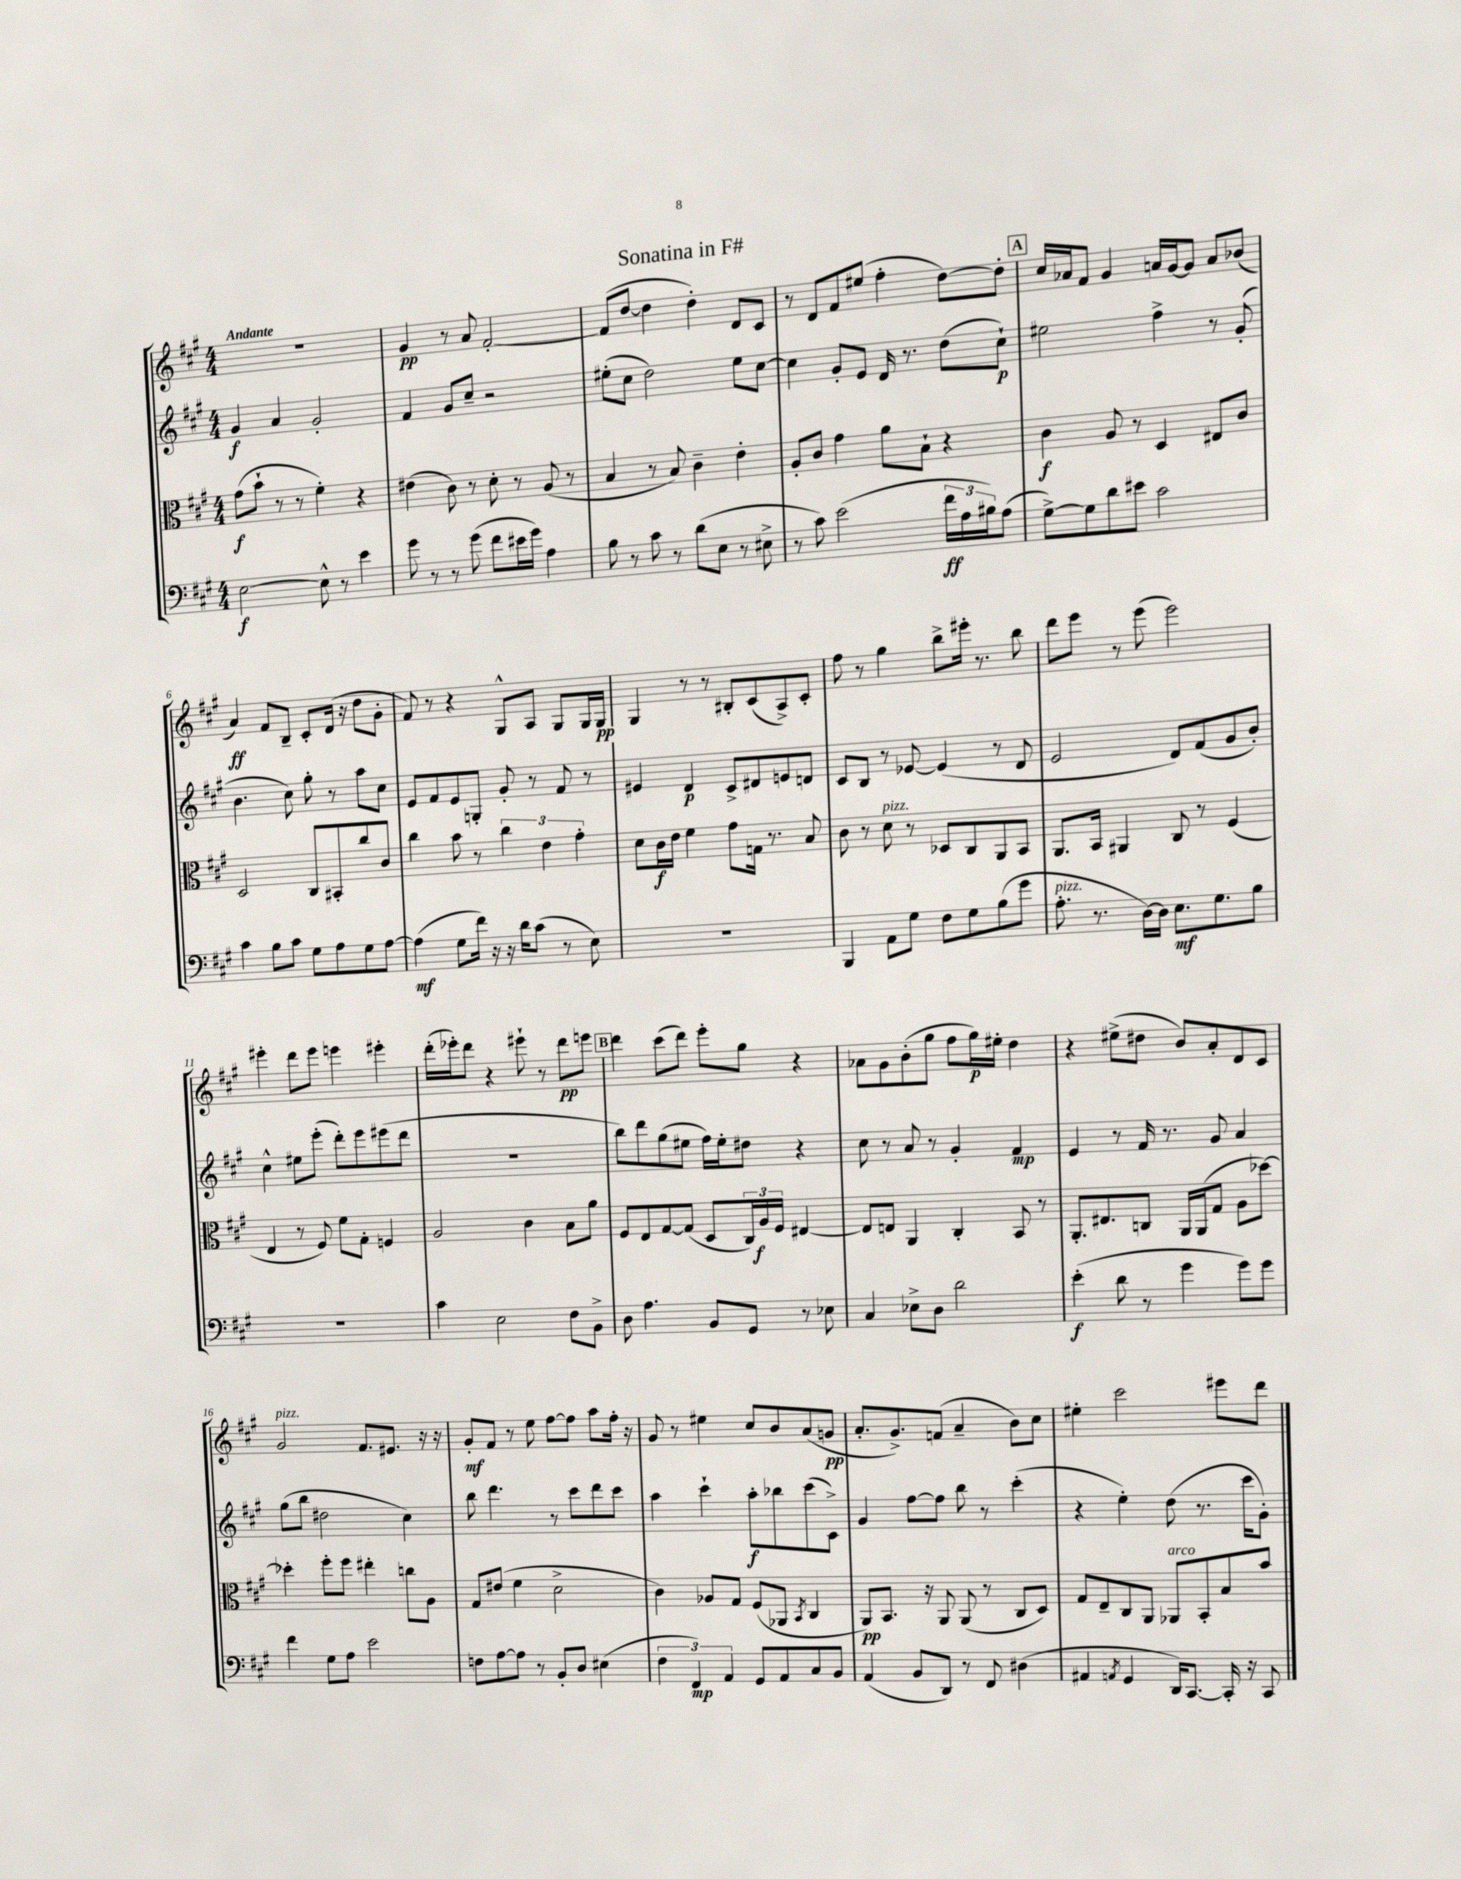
\header { title = "Sonatina in F#" }
<<
\new StaffGroup <<
\new Staff = "s0" {
    \clef treble \key a \major \numericTimeSignature \time 4/4 \tempo "Andante"
    R1 |
    gis'4\pp r8 a'8 fis'2~-. |
    fis'8( d''8~ d''4 d''4-.) d'8 cis'8 |
    r8 d'8 fis'8 eis''8( fis''4-. d''8~) d''8-. |
    \mark \markup { \box "A" } cis''16 aes'16 fis'8 gis'4 a'16 gis'16~ gis'8 a'8 bes'8( |
    a'4\ff) fis'8 b8-- cis'8-. d'16( r16 d''8 gis'8-. |
    fis'8) r8 r4 gis8-^ a8 gis8 gis16 gis16\pp |
    gis4 r8 r8 bis8-. cis'8( a8->) cis'8-. |
    fis''8 r8 gis''4 b''8-> eis'''16-. r8. b''8 |
    d'''8 e'''8 r8 e'''8( e'''2) |
    eis'''4-. d'''8 eis'''8 e'''4 eis'''4-. |
    d'''16-.( ees'''16-.) d'''8 r4 eis'''8-! r8 d'''8\pp e'''8 |
    \mark \markup { \box "B" } d'''4 cis'''8( d'''8) e'''8-. gis''8 r4 |
    aes'8 gis'8 b'8-.( gis''8 fis''8 gis''16\p) eis''16-. d''4 |
    r4 eis''8->( dis''8 b'8) a'8-. d'8 cis'8 |
    gis'2^\markup { \italic "pizz." } fis'8. eis'8. r16 r16 |
    gis'8-.\mf fis'8 r8 e''8 fis''8~ fis''8 a''8 fis''16-. r16 |
    gis'8 r8 eis''4 cis''8 b'8 a'8( g'8\pp |
    a'8.-. gis'8.->) f'8( a'4-- b'8) cis''8 |
    eis''4-. cis'''2 eis'''8 d'''8 \bar "|." |
}
\new Staff = "s1" {
    \clef treble \key a \major \numericTimeSignature \time 4/4
    gis'4\f a'4 gis'2-. |
    fis'4 gis'8 cis''8-- r2 |
    eis''8-.( cis''8 d''2) eis''8 cis''8~ |
    cis''4 gis'8-. e'8 d'16 r8. d''8( cis''8-!\p) |
    \mark \markup { \box "A" } eis''2 fis''4-> r8 gis'8-.( |
    b'4. cis''8) gis''8-. r8 a''8 cis''8 |
    e'8 fis'8 e'8 g8-. gis'8-. r8 fis'8 r8 |
    eis'4 d'4\p cis'8-> dis'8 e'8 d'8 |
    cis'8 b8 r8 ees'8~ ees'4( r8 d'8 |
    e'2 d'8) fis'8( gis'8 b'8-.) |
    cis''4-^ eis''8 e'''8-.( d'''8-.) e'''8 eis'''8( d'''8 |
    R1 |
    \mark \markup { \box "B" } b''8) d'''8 gis''8( eis''8 fis''16) eis''16-. dis''8 r4 |
    cis''8 r8 a'8 r8 gis'4-. fis'4\mp |
    e'4 r8 fis'16 r8. gis'8 a'4 |
    gis''8( b''8 dis''2 cis''4) |
    b''8 d'''4. r8 cis'''8 d'''8 cis'''8 |
    a''4 cis'''4-! a''8-.\f bes''8 cis'''8( cis'8->) |
    gis'4 fis''8~ fis''8 b''8 r8 cis'''4-.( |
    r4 e''4-.) d''8( r8. cis'''16 gis'8-.) \bar "|." |
}
\new Staff = "s2" {
    \clef alto \key a \major \numericTimeSignature \time 4/4
    gis'8\f( b'8-! r8 r8 fis'4-.) r4 |
    eis'4( cis'8) r8 d'8-. r8 a8( r8 |
    b4 r8 b8) cis'4-- e'4-. |
    a8-. cis'8 gis'4 a'8 b8-! r4 |
    \mark \markup { \box "A" } cis'4\f a8 r8 d4 eis8 cis'8 |
    d2 cis8 bis,8-. cis''8 cis'8 |
    cis''4 b'8 r8 \tuplet 3/2 { cis''4 e'4 gis'4-. } |
    d'8 cis'16\f e'16 fis'4 gis'8 g16 r8. b8 |
    cis'8 r8 d'8^\markup { \italic "pizz." } r8 des8 cis8 a,8 b,8 |
    a,8. b,16 ais,4 cis8 r8 fis4( |
    e4 r8 fis8) fis'8 gis8-. f4 |
    a2 cis'4 b8 a'8 |
    \mark \markup { \box "B" } fis8 e8 gis8~ gis8( d8 \tuplet 3/2 { cis16) a16\f fis16 } eis4~ |
    eis8 e8 a,4 cis4-. b,8 r8 |
    a,8.-. eis8. c8 a,16 a,16( gis8 a8 des''8~) |
    des''4-. fis''8-. fis''8 eis''4-. c''8 a8 |
    gis8 eis'8( fis'4 d'2-> |
    cis'4) aes8 gis8 fis8( aes,8 \acciaccatura { b,8 } cis4 |
    a,8\pp) b,8. r16 a,8 a,8( r8 cis8 d8) |
    gis8 e8-- cis8 a,8 aes,8^\markup { \italic "arco" } b,8-. b8 b'8 \bar "|." |
}
\new Staff = "s3" {
    \clef bass \key a \major \numericTimeSignature \time 4/4
    e2~\f e8-^ r8 e'4 |
    gis'8 r8 r8 gis'8( fis'8 eis'16 gis'16) a4 |
    b8 r8 cis'8 r8 d'8( e8 r8 eis8-> |
    r8 cis'8) e'2( \tuplet 3/2 { fis'16\ff a16 bis16) } a8( |
    \mark \markup { \box "A" } gis8~->) gis8 d'8 eis'8 cis'2 |
    cis'4 b8 cis'8 gis8 a8 gis8 a8~ |
    a4\mf( gis8 fis'16) r16 r16 d'16 cis'8( r8 e8) |
    R1 |
    b,,4 a,8 gis8 fis8 gis8 b8( gis'8 |
    a8.-.^\markup { \italic "pizz." } r8. d16~) d16 e8.\mf gis8. b8 |
    R1 |
    cis'4 e2 fis8 b,8-> |
    \mark \markup { \box "B" } d8 a4. b,8 gis,8 r8 ees8 |
    cis4 ees8-> d8 d'2 |
    e'4-.\f( d'8 r8 gis'4 gis'8) gis'8 |
    fis'4 gis8 a8 e'2 |
    f8 a8~ a8 r8 b,8-. d8 eis4( |
    \tuplet 3/2 { fis4 fis,4\mp) a,4 } gis,8 a,8 cis8 b,8 |
    a,4( b,8 d,8) r8 fis,8 dis4( |
    ais,4 \acciaccatura { a,8 } gis,4 d,16) cis,8.~ cis,16-. r16 cis,8 \bar "|." |
}
>>
>>
